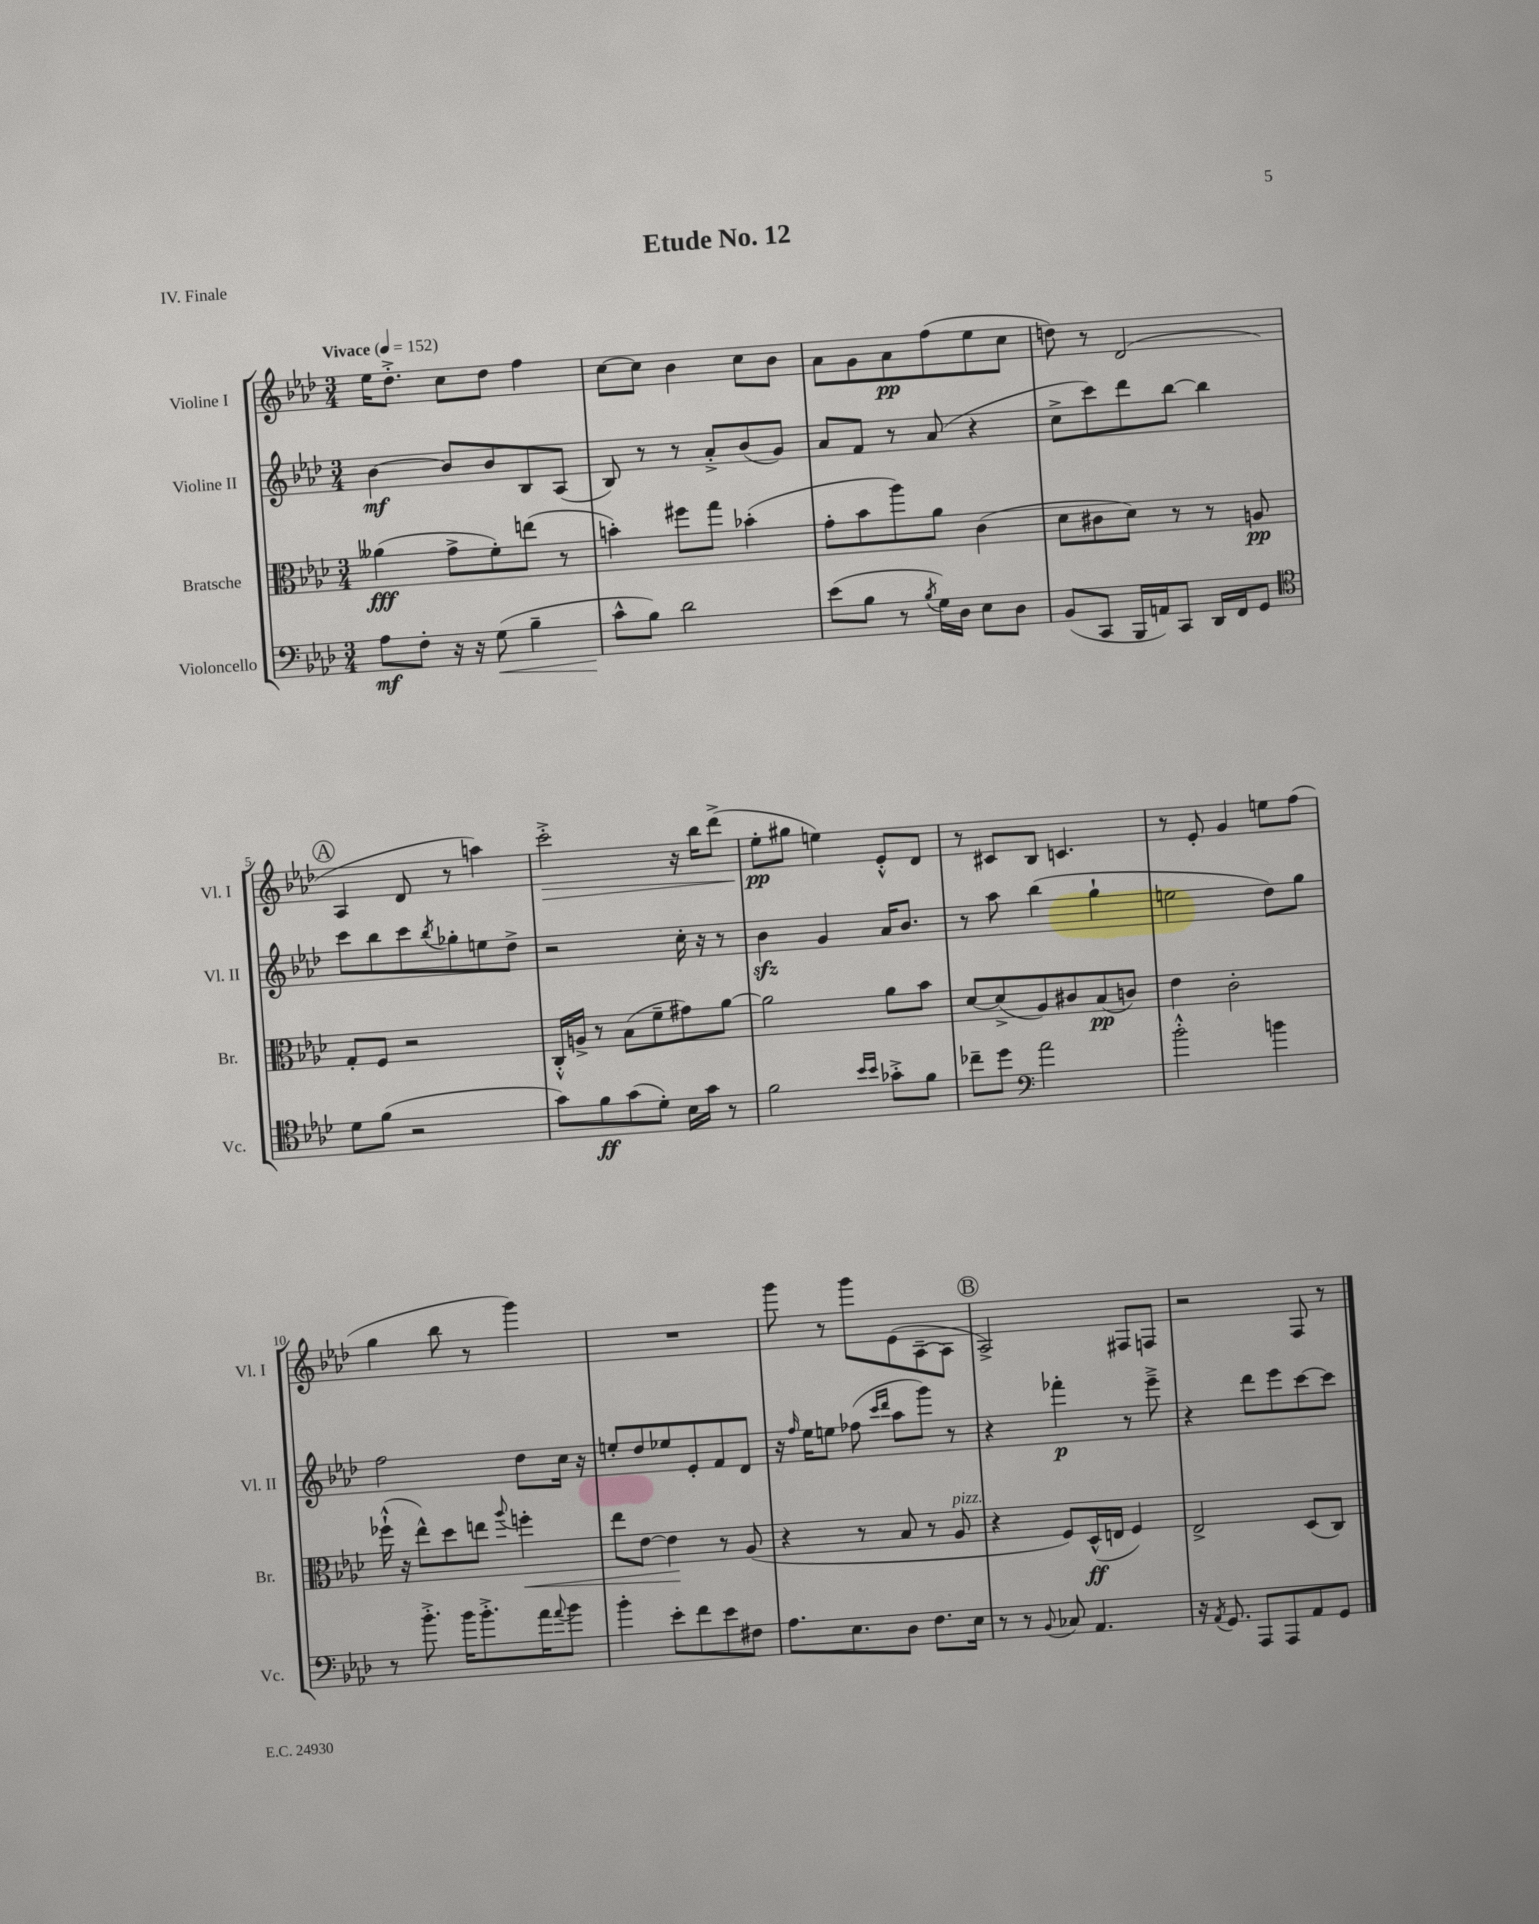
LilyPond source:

\header { title = "Etude No. 12" piece = "IV. Finale" }
<<
\new StaffGroup <<
\new Staff = "s0" \with { instrumentName = "Violine I" shortInstrumentName = "Vl. I" } {
    \clef treble \key aes \major \numericTimeSignature \time 3/4 \tempo "Vivace" 4 = 152
    ees''16 des''8.-.-> c''8 des''8 f''4 |
    c''8~ c''8 bes'4 c''8 bes'8 |
    aes'8 g'8 aes'8\pp f''8( ees''8 c''8 |
    d''8) r8 des'2( |
    \mark \markup { \circle "A" } aes4 des'8 r8 a''4) |
    c'''2-.->\> r16 bes''16 des'''8->( |
    ees''8-.\pp\! gis''8 e''4) ees'8-.-^ des'8 |
    r8 cis'8 bes8 c'4. |
    r8 ees'8-. g'4 e''8 f''8( |
    g''4 bes''8 r8 g'''4) |
    R2. |
    g'''8 r8 g'''8 ees'8( aes8~-- aes8 |
    \mark \markup { \circle "B" } aes2->) fis8 f8 |
    r2 f8 r8 \bar "|." |
}
\new Staff = "s1" \with { instrumentName = "Violine II" shortInstrumentName = "Vl. II" } {
    \clef treble \key aes \major \numericTimeSignature \time 3/4
    bes'4~\mf bes'8 bes'8 bes8 aes8( |
    bes8) r8 r8 aes'8-.-> bes'8( g'8) |
    aes'8 f'8 r8 aes'8( r4 |
    c''8-> c'''8) des'''8 bes''8~ bes''4 |
    \mark \markup { \circle "A" } c'''8 bes''8 c'''8 \acciaccatura { bes''8 } ges''8-. e''8 des''8-> |
    r2 c''16-. r16 r8 |
    bes'4\sfz g'4 aes'16 bes'8. |
    r8 aes''8 bes''4( g''4-! |
    e''2 des''8) g''8 |
    f''2 des''8 c''16 r16 |
    e''8-. des''8 ees''8 ees'8-. f'8 des'8 |
    r16 \grace { f''16 } ees''16 e''8 fes''8( \grace { c'''16 des'''16 } aes''8 g'''8) r8 |
    \mark \markup { \circle "B" } r4 fes'''4-.\p r8 ees'''8---> |
    r4 des'''8 ees'''8 c'''8~ c'''8 \bar "|." |
}
\new Staff = "s2" \with { instrumentName = "Bratsche" shortInstrumentName = "Br." } {
    \clef alto \key aes \major \numericTimeSignature \time 3/4
    aeses'4\fff( g'8-> f'8-.) e''8( r8 |
    b'4-.) fis''8 g''8 bes'4-.( |
    g'8-. bes'8 aes''8) aes'8 c'4( |
    des'8 cis'8 des'8) r8 r8 a8\pp |
    \mark \markup { \circle "A" } g8-. f8 r2 |
    c16-.-^ a16-> r8 bes8( f'8-- gis'8) aes'8~ |
    aes'2 aes'8 bes'8 |
    des'8~ des'8->( aes8) cis'8 bes8\pp( c'8) |
    ees'4 c'2-. |
    fes''16-!-^( r16 ees''8-^) des''8 e''8 \appoggiatura { aes''8 } f''4-.\< |
    ees''8 ees'8~ ees'4\! r8 aes8( |
    r4 r8 bes8 r8 aes8^\markup { \italic "pizz." } |
    \mark \markup { \circle "B" } r4 f8) des16-^\ff( e16 f4) |
    ees2-> des8( c8) \bar "|." |
}
\new Staff = "s3" \with { instrumentName = "Violoncello" shortInstrumentName = "Vc." } {
    \clef bass \key aes \major \numericTimeSignature \time 3/4
    aes8\mf f8-. r16 r16 g8\<( bes4-- |
    c'8-^\! bes8) des'2 |
    ees'8( bes8 r8 \acciaccatura { bes8 } g16) des16 ees8 des8 |
    bes,8( c,8 bes,,16 a,16) c,8 des,16 f,16 g,8 |
    \mark \markup { \circle "A" } \clef tenor des'8 f'8( r2 |
    g'8) f'8\ff g'8( des'8-.) bes16 g'16 r8 |
    f'2 \grace { bes'16 bes'16 } ges'8-.-> f'8 |
    ces''8-- des''8 \clef bass aes'2 |
    bes'2-.-^ b'4 |
    r8 bes'8.-.-> bes'16 bes'8.-.-> aes'16 \appoggiatura { aes'8 } bes'8 |
    bes'4-. ees'8-. f'8 ees'8 fis8 |
    aes8. ees8. des8 f8. ees16 |
    \mark \markup { \circle "B" } r8 r8 \appoggiatura { bes,8 } ces8 aes,4. |
    r16 \acciaccatura { aes,8 } g,8. aes,,8 aes,,8 aes,8 g,8 \bar "|." |
}
>>
>>
